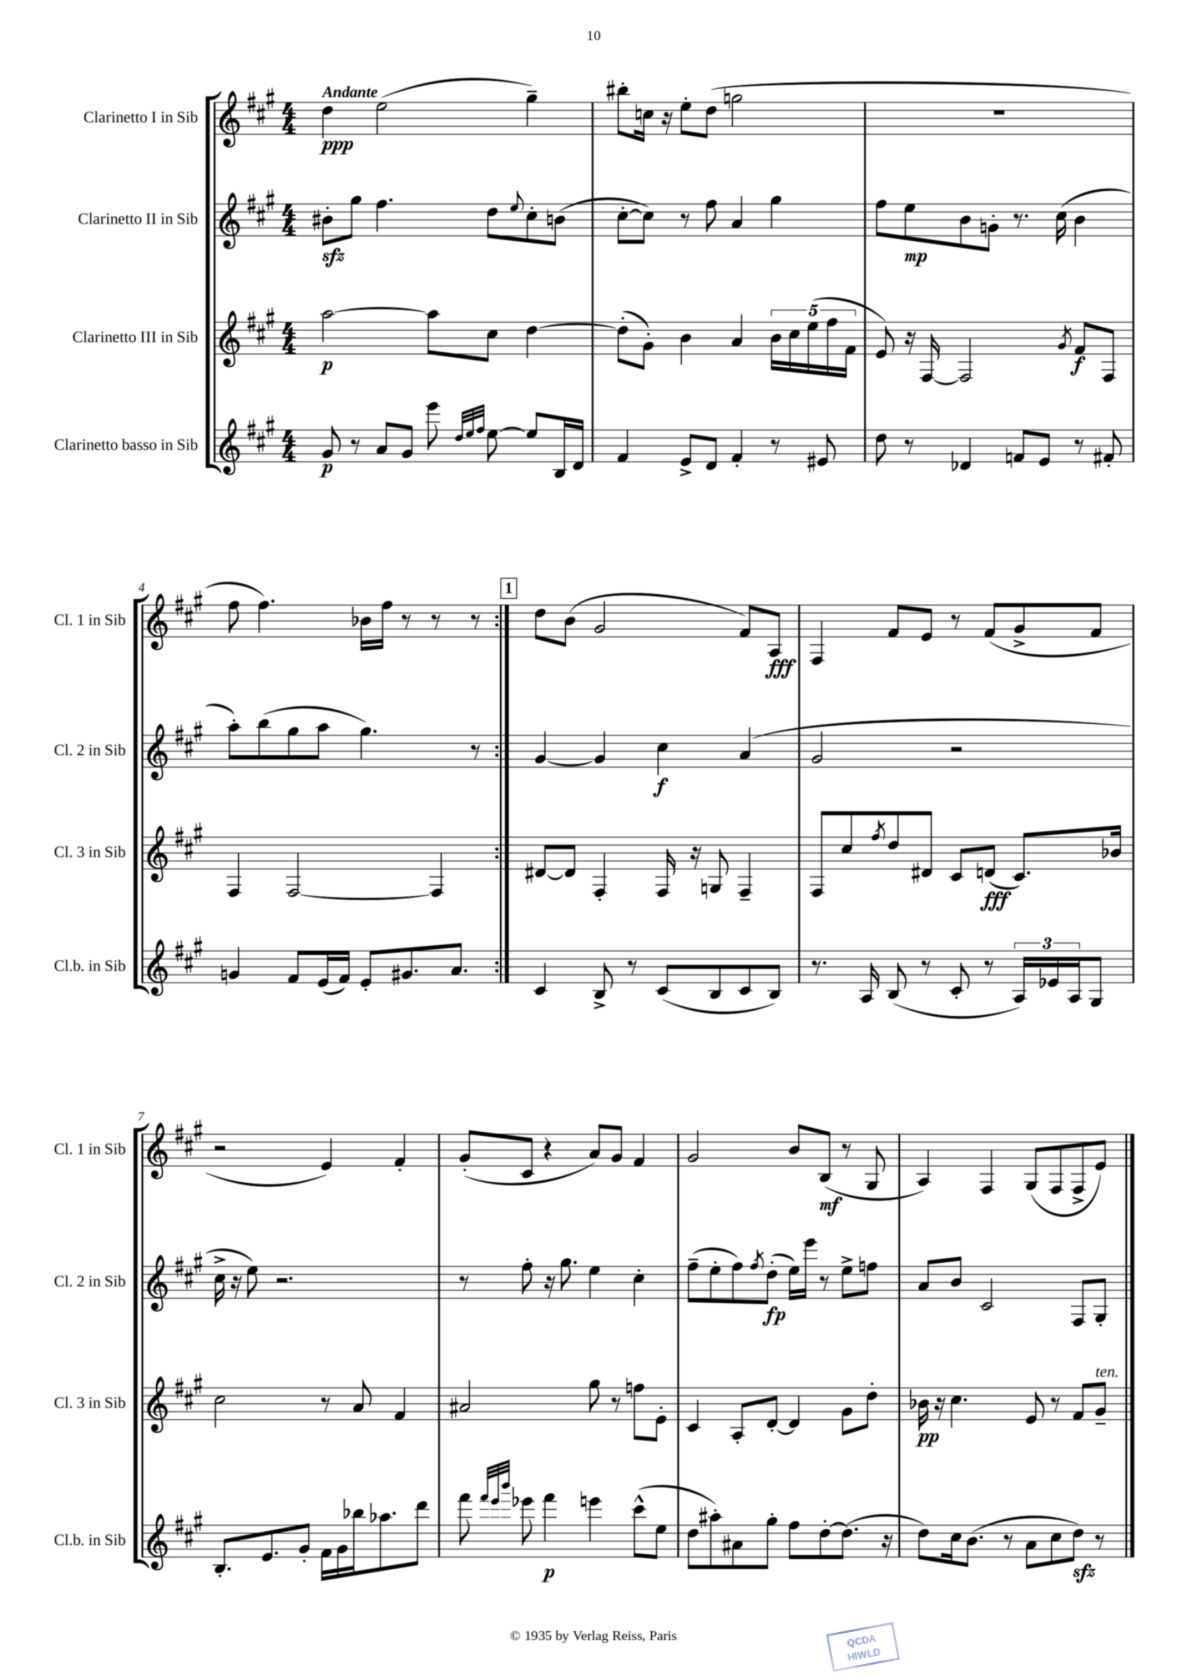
<<
\new StaffGroup <<
\new Staff = "s0" \with { instrumentName = "Clarinetto I in Sib" shortInstrumentName = "Cl. 1 in Sib" } {
    \clef treble \key a \major \numericTimeSignature \time 4/4 \tempo "Andante"
    \repeat volta 2 { d''4\ppp e''2( gis''4--) |
    bis''8-. c''16 r16 e''8-. d''8( g''2 |
    R1 |
    fis''8 fis''4.) bes'16 fis''16 r8 r8 r8 | }
    \mark \markup { \box "1" } d''8 b'8( gis'2 fis'8) a8\fff |
    fis4 fis'8 e'8 r8 fis'8( gis'8-> fis'8 |
    r2 e'4) fis'4-. |
    gis'8-.( cis'8 r4 a'8) gis'8 fis'4 |
    gis'2 b'8 b8\mf( r8 gis8 |
    a4) fis4 gis8( fis8 fis8-> e'8) \bar "|." |
}
\new Staff = "s1" \with { instrumentName = "Clarinetto II in Sib" shortInstrumentName = "Cl. 2 in Sib" } {
    \clef treble \key a \major \numericTimeSignature \time 4/4
    \repeat volta 2 { bis'8-.\sfz gis''8 fis''4. d''8 \appoggiatura { e''8 } cis''8-. b'8( |
    cis''8~-. cis''8) r8 fis''8 a'4 gis''4 |
    fis''8 e''8\mp b'8 g'8-. r8. cis''16( b'4 |
    a''8-.) b''8( gis''8 a''8 gis''4.) r8 | }
    \mark \markup { \box "1" } gis'4~ gis'4 cis''4\f a'4( |
    gis'2 r2 |
    cis''16-> r16 e''8) r2. |
    r8 fis''8-. r16 gis''8. e''4 cis''4-. |
    fis''8--( e''8-. fis''8) \acciaccatura { fis''8 } d''8-.\fp( e''16) e'''16 r8 e''8-> f''8 |
    a'8 b'8 cis'2 fis8 gis8-. \bar "|." |
}
\new Staff = "s2" \with { instrumentName = "Clarinetto III in Sib" shortInstrumentName = "Cl. 3 in Sib" } {
    \clef treble \key a \major \numericTimeSignature \time 4/4
    \repeat volta 2 { a''2~\p a''8 cis''8 d''4~ |
    d''8-.( gis'8-.) b'4 a'4 \tuplet 5/4 { b'16 cis''16 e''16( fis''16 fis'16 } |
    e'8) r16 fis16~ fis2 \acciaccatura { gis'8 } fis'8\f fis8 |
    fis4 fis2~ fis4 | }
    \mark \markup { \box "1" } dis'8~ dis'8 fis4-. fis16 r16 g8 fis4-- |
    fis8 cis''8 \acciaccatura { fis''8 } d''8 dis'8 cis'8 d'8\fff( cis'8.) bes'16 |
    cis''2 r8 a'8 fis'4 |
    ais'2 gis''8 r8 f''8 e'8-. |
    cis'4 a8-. d'8~-. d'4 gis'8 d''8-. |
    bes'16\pp r16 cis''4. e'8 r8 fis'8 gis'8--^\markup { \italic "ten." } \bar "|." |
}
\new Staff = "s3" \with { instrumentName = "Clarinetto basso in Sib" shortInstrumentName = "Cl.b. in Sib" } {
    \clef treble \key a \major \numericTimeSignature \time 4/4
    \repeat volta 2 { gis'8\p r8 a'8 gis'8 e'''8 \grace { d''32 e''32 fis''32 } e''8~ e''8 b16 d'16 |
    fis'4 e'8-> d'8 fis'4-. r8 eis'8 |
    d''8 r8 des'4 f'8 e'8 r8 fis'8-. |
    g'4 fis'8 e'16( fis'16) e'8-. gis'8. a'8. | }
    \mark \markup { \box "1" } cis'4 b8-> r8 cis'8( b8 cis'8 b8) |
    r8. a16 b8( r8 cis'8-. r8 \tuplet 3/2 { a16) ees'16 a16 } gis8 |
    b8.-. e'8. gis'8-. fis'16 gis'16 bes''16 aes''8. d'''8 |
    fis'''8 \grace { fis'''32 e'''32 b'''32 } ees'''8 fis'''4\p e'''4 cis'''8-^( e''8 |
    d''8 ais''8-.) ais'8 gis''8-. fis''8 d''8~-. d''8.( r16 |
    d''8) cis''16 b'8.( r8 a'8 cis''8 d''8\sfz) r8 \bar "|." |
}
>>
>>
